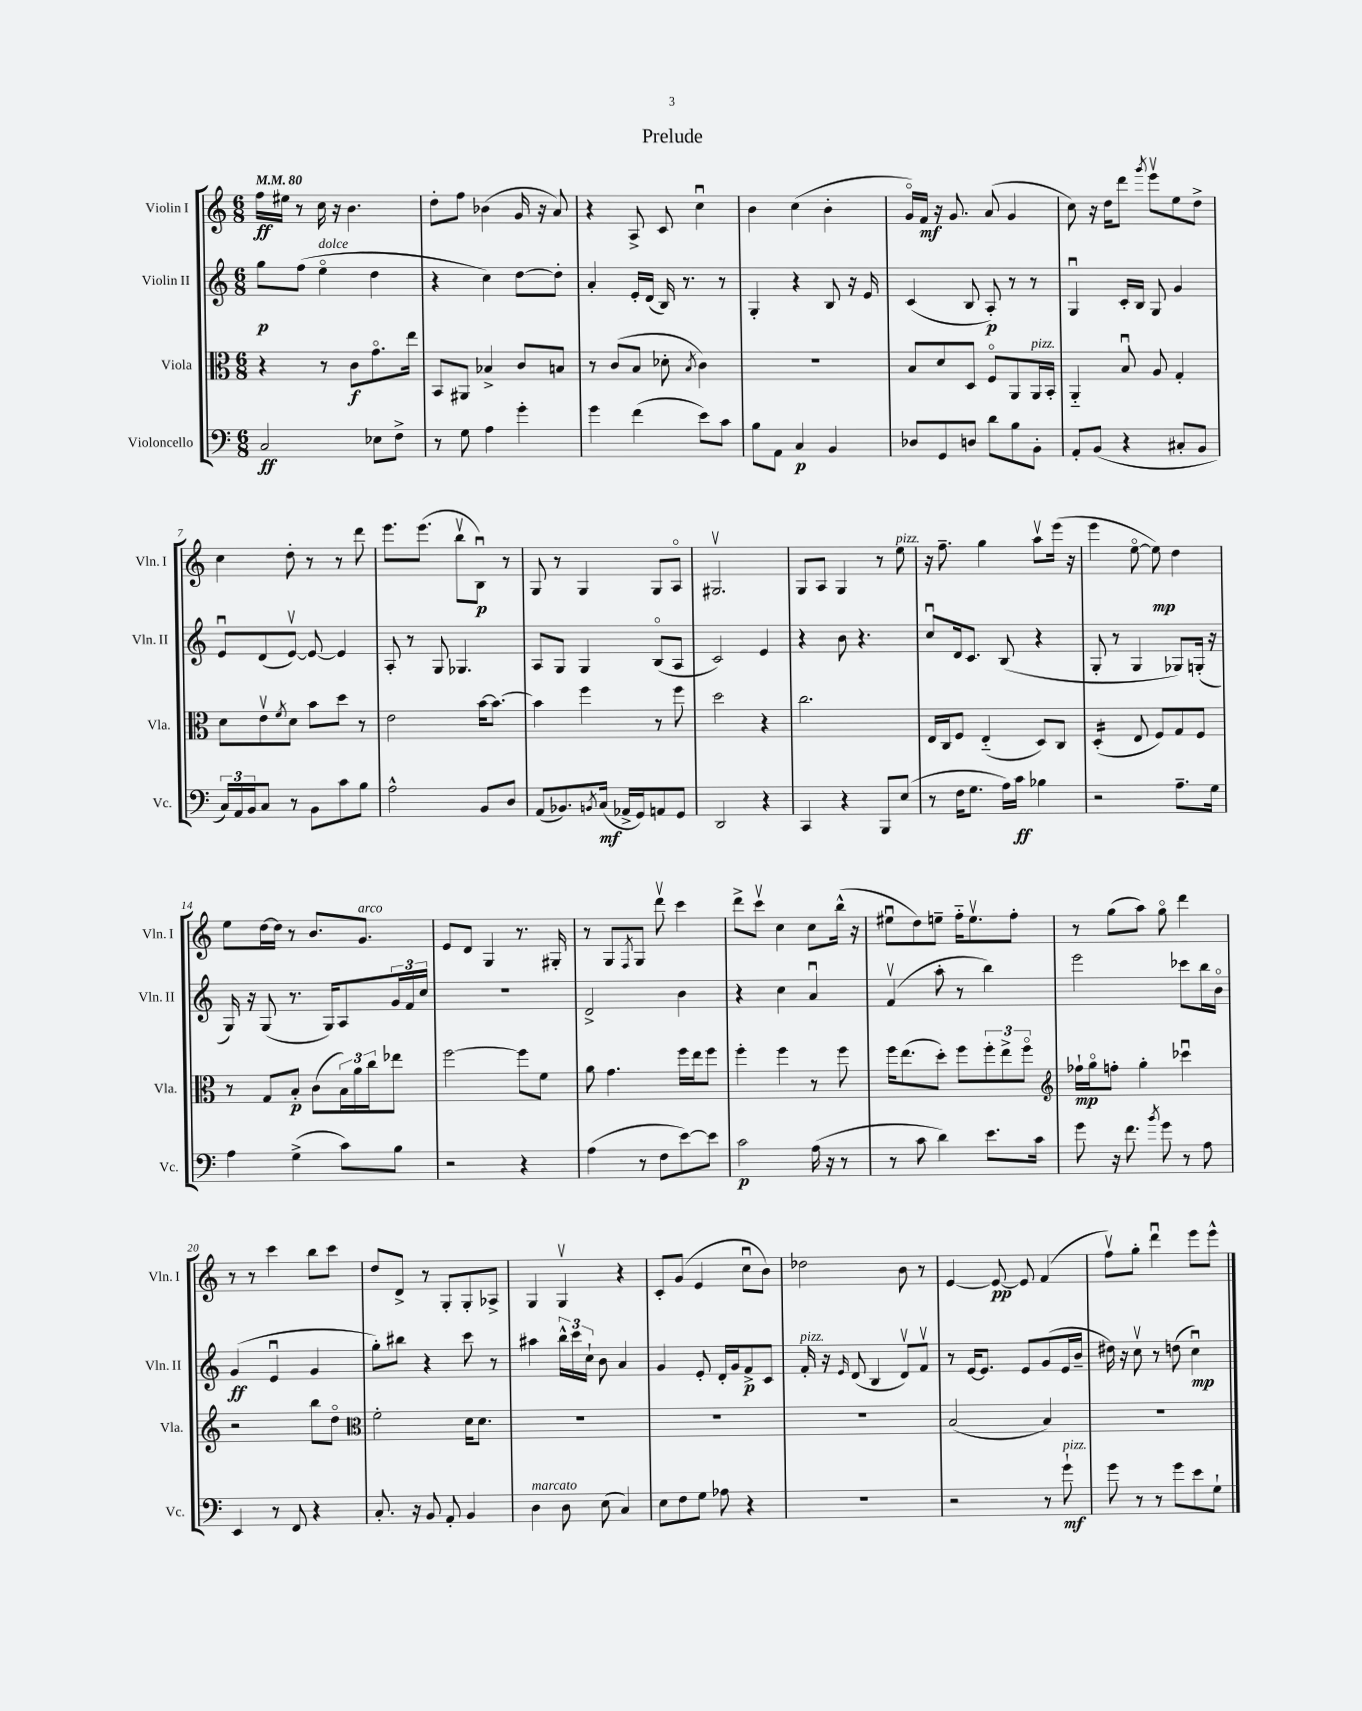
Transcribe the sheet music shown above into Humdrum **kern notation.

**kern	**kern	**kern	**kern
*staff4	*staff3	*staff2	*staff1
*clefF4	*clefC3	*clefG2	*clefG2
*k[]	*k[]	*k[]	*k[]
*M6/8	*M6/8	*M6/8	*M6/8
*MM80	*MM80	*MM80	*MM80
2C	4r	8gg	16ff
.	.	.	16ee#
.	.	(8ff	8r
.	8r	4eeo	16cc
.	.	.	16r
.	8c	.	4.b
8E-	8.go	4dd	.
8F^	.	.	.
.	16ee	.	.
=	=	=	=
8r	8BB	4r	8dd'
8G	8AA#	.	8ff
4A	4B-^	4cc)	(4b-
4g'	8c	[8dd	16g
.	.	.	16r
.	8B	8dd']	8a)
=	=	=	=
4g	8r	4a'	4r
.	(8c	.	.
(4f	8B	16e'	8A^
.	.	(16d	.
.	8d-'	16B)	8c
.	.	8.r	.
.	8qB	.	.
8e)	4c)	.	4ccu
8c	.	8r	.
=	=	=	=
8B	2.r	4G'	4b
8AA	.	.	.
4C	.	4r	(4cc
4BB	.	8B	4b'
.	.	16r	.
.	.	16e	.
=	=	=	=
8D-	8B	(4c	16go)
.	.	.	16f
8GG	8d	.	16r
.	.	.	8.g
8D	8D	8B	.
8d	8Fo	8A')	(8a
8B	8AA	8r	4g
8BB'	16AA	8r	.
.	16BB'	.	.
=	=	=	=
8AA'	4AA'~	4Gu	8cc)
(8BB	.	.	16r
.	.	.	16dd
4r	8Bu	16c'	8ddd
.	.	16B	.
.	.	.	8qggg
.	8A	8G	8eeev
8C#'	4G'	4g	8ee
8BB	.	.	8dd^
=	=	=	=
24C)	8d	8eu	4cc
24AA	.	.	.
24BB	.	.	.
8C	8ev	(8d	.
.	8qf	.	.
8r	8d	[8ev)	8dd'
8BB	8b	8e_	8r
8c	8dd	4e]	8r
8B	8r	.	8ddd
=	=	=	=
2A^^	2e	8A'	8.eee
.	.	8r	.
.	.	.	(8.eee
.	.	8G	.
.	.	4.G-	8bbv
8BB	[16b	.	8Bu)
.	8.b_	.	.
8D	.	.	8r
=	=	=	=
(8AA	4b]	8A	8G
8.BB-)	.	8G	8r
.	4ff	4G	4G
8qBB	.	.	.
(16C	.	.	.
16AA-^	.	.	.
16GG)	.	.	.
8AA	8r	(8Bo	8G
8GG	8ff	8A	8Ao
=	=	=	=
2DD	2dd	2c)	2.G#v
4r	4r	4e	.
=	=	=	=
4CC	2.cc	4r	8G
.	.	.	8A
4r	.	8b	4G
.	.	4.r	.
8BBB	.	.	8r
(8E	.	.	8ee
=	=	=	=
8r	16E	8ccu	16r
.	16C	.	8.ff~
16F	8F	16d	.
8.G	.	8.c	.
.	(4E'~	.	4gg
16A)	.	(8B	.
16c	.	.	.
4B-	8D)	4r	8aav
.	8C	.	(16eee
.	.	.	16r
=	=	=	=
2r	(4D'	8G'	4eee
.	.	8r	.
.	8E	4G	[8eeo
.	8F)	.	8ee])
8.A~	8G	8G-)	4dd
.	8F	(16G'	.
16G	.	16r	.
=	=	=	=
4A	8r	16G)	8ee
.	.	16r	.
.	8G	(8G	[16dd
.	.	.	16dd]
(4G^	8B'	8.r	8r
.	(8c	.	8.b
.	.	16G)	.
8c)	24B)	8A	.
.	24a	.	.
.	.	.	8.g
.	24cc	.	.
8B	8ee-	24g	.
.	.	24f	.
.	.	24cc	.
=	=	=	=
2r	[2ff	2.r	8e
.	.	.	8d
.	.	.	4G
4r	8ff]	.	8.r
.	8f	.	.
.	.	.	16G#'
=	=	=	=
(4A	8a	2d^	8r
.	4.g	.	8G
.	.	.	8qF
8r	.	.	8G
8F	.	.	8dddv
[8e)	16ff	4b	4ccc
.	16ee	.	.
8e]	8ff	.	.
=	=	=	=
2c	4ff'	4r	8ddd^
.	.	.	8cccv
.	4ff	4cc	4cc
(16A	8r	4au	8cc
16r	.	.	.
8r	8ff	.	(16bb^^
.	.	.	16r
=	=	=	=
8r	16ff	(4fv	8ee#u
.	(8.ee	.	.
8c	.	.	8dd)
4d)	8dd')	8aa'	8ee~
.	8ff	8r	16ff'~
.	.	.	8.eev
8.e	12ff'	4bb)	.
.	12ee^	.	.
.	.	.	8ff'
.	12ffo	.	.
16c	.	.	.
=	=	=	=
*	*clefG2	*	*
8g	16ff-`	2eee	8r
.	16ggo	.	.
16r	8ff'	.	(8gg
8.f	.	.	.
.	4gg'	.	8aa)
8qb	.	.	.
8g	.	.	8ggo
8r	4ccc-u	8ccc-	4ddd
8A	.	16bb	.
.	.	16bo	.
=	=	=	=
4EE	2r	(4g	8r
.	.	.	8r
8r	.	4eu	4ccc
8FF	.	.	.
4r	8bb	4g	8bb
.	8ddo	.	8ccc
=	=	=	=
*	*clefC3	*	*
8.C'	2f'	8gg')	8dd
.	.	8bb#	8d^
16r	.	.	.
8BB	.	4r	8r
8AA'	.	.	8G'
4BB	16d	8ccc	8G'
.	8.d	.	.
.	.	8r	8A-^
=	=	=	=
4D	2.r	4aa#	4G
8D	.	24bb^^	4Gv
.	.	24ccc	.
.	.	24cc`	.
(8E	.	8b	.
4C)	.	4a	4r
=	=	=	=
8E	2.r	4g	8c'
8F	.	.	(8g
8G	.	8e'	4e
8A-	.	16d'	.
.	.	16g	.
4r	.	8f^	8ccu
.	.	8c	8b)
=	=	=	=
2.r	2.r	16f'	2dd-
.	.	16r	.
.	.	16qqe	.
.	.	(8d	.
.	.	4B	.
.	.	8dv)	8b
.	.	8fv	8r
=	=	=	=
2r	(2B	8r	[4e
.	.	[16e	.
.	.	8.e]	.
.	.	.	8e_
.	.	8e	8e]
8r	4B)	(8g	(4f
8g`	.	16e	.
.	.	16b~	.
=	=	=	=
8g	2.r	16dd#)	8ffv)
.	.	16r	.
8r	.	8ccv	8gg'
8r	.	8r	4dddu
8g	.	(8dd	.
8e	.	4ccu)	8eee
8G`	.	.	8eee^^
==	==	==	==
*-	*-	*-	*-
